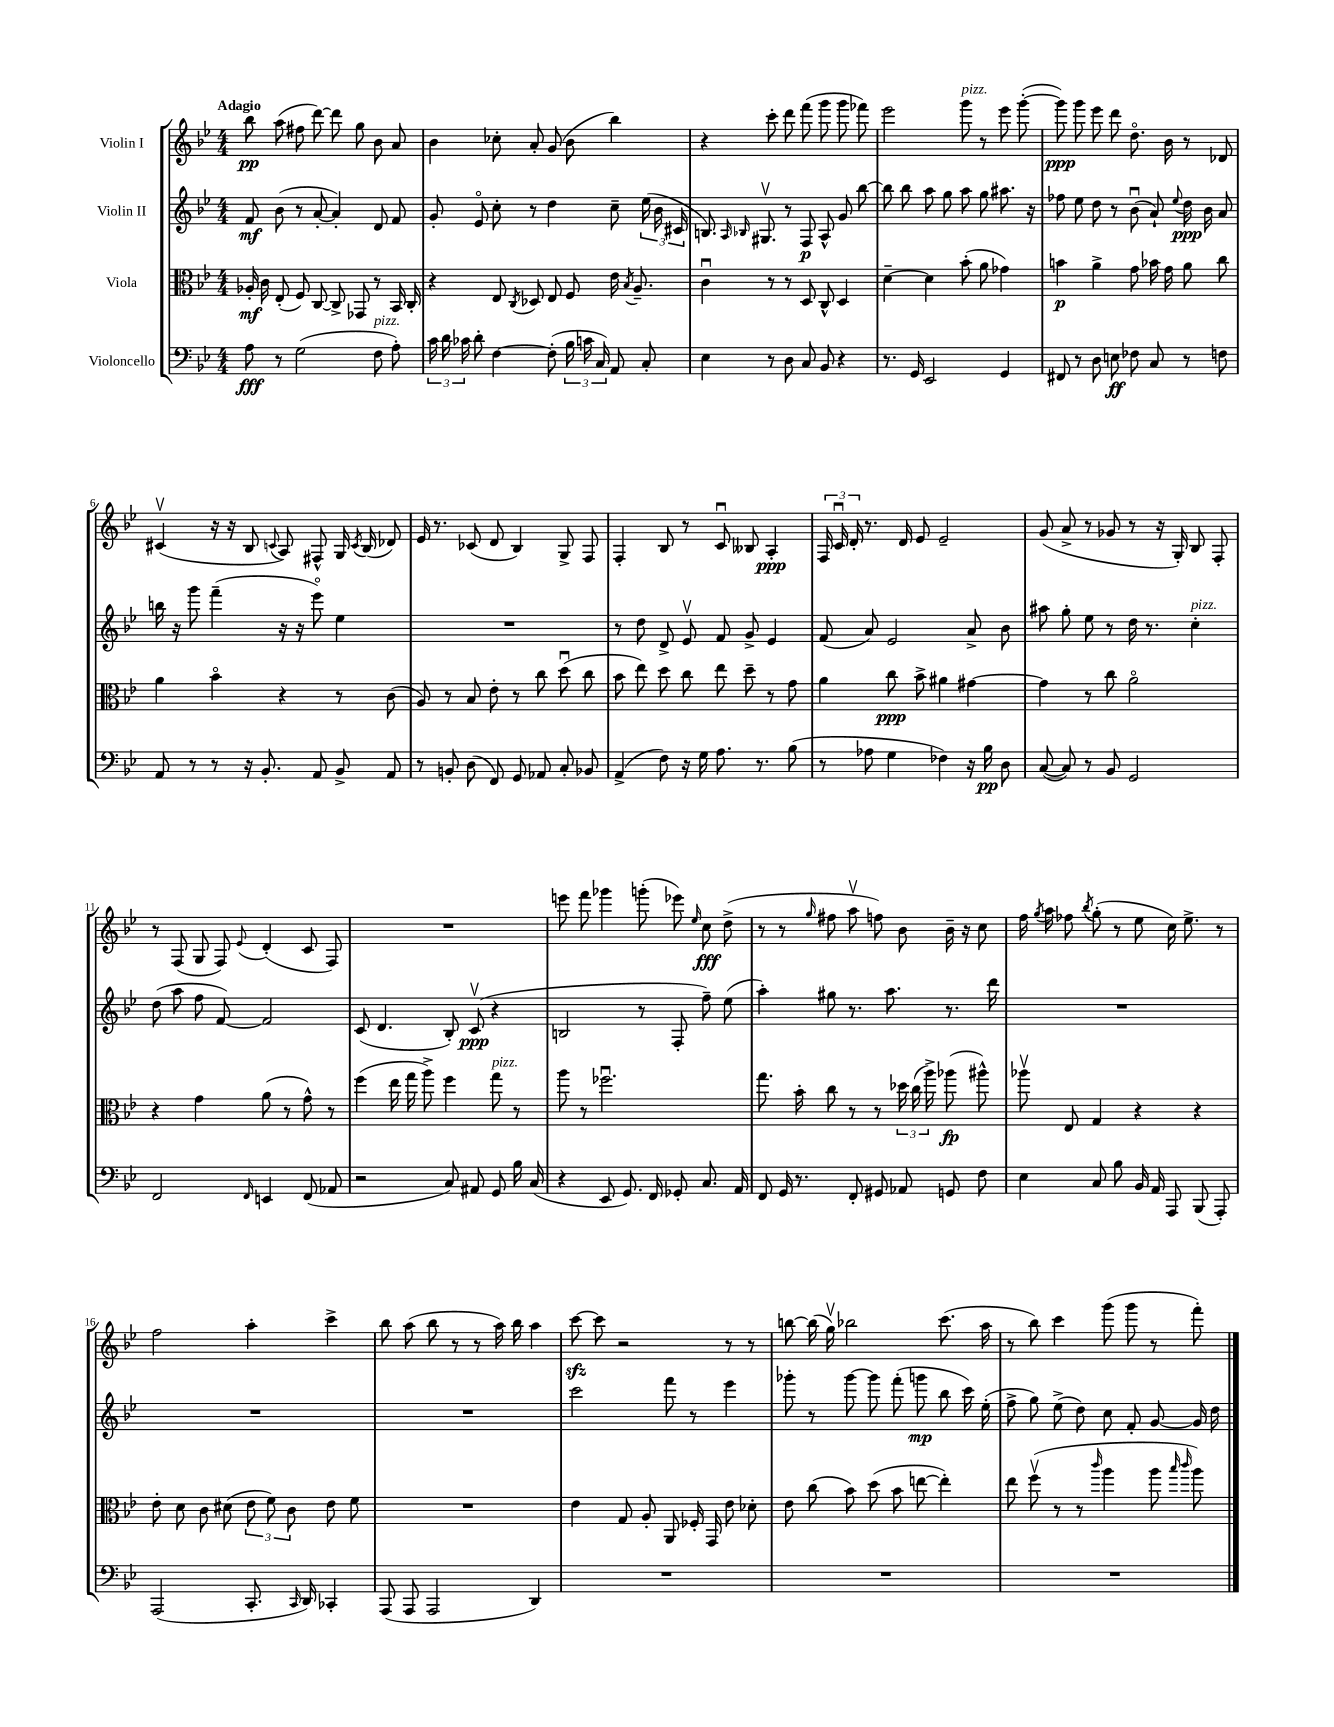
<<
\new StaffGroup <<
\new Staff = "s0" \with { instrumentName = "Violin I" } {
    \clef treble \key bes \major \numericTimeSignature \time 4/4 \tempo "Adagio"
    \autoBeamOff bes''8\pp a''8( fis''8 d'''8~) d'''8 g''8 bes'8 a'8 |
    bes'4 ces''8-. a'8-. g'8( bes'8 bes''4) |
    r4 c'''8-. d'''8 f'''8( g'''8 g'''8 fes'''8) |
    ees'''2 g'''8^\markup { \italic "pizz." } r8 ees'''8 g'''8~-.( |
    g'''8\ppp) g'''8 ees'''8 d'''8 d''8.\flageolet bes'16 r8 des'8 |
    cis'4\upbow( r16 r16 bes8 \appoggiatura { c'8 } a8) fis8-^ g16 \acciaccatura { c'8 } bes16( des'8) |
    ees'16 r8. ces'8( d'8 bes4) g8-> f8 |
    f4-. bes8 r8 c'8\downbow beses8 a4-.\ppp |
    \tuplet 3/2 { f16 c'16\downbow d'16-. } r8. d'16 ees'8 ees'2-- |
    g'8( a'8-> r8 ges'8 r8 r16 g16-.) bes8 f8-. |
    r8 f8( g8 f8) \appoggiatura { ees'8 } d'4-.( c'8 f8) |
    R1 |
    e'''8 f'''8 ges'''4 g'''8-.( ees'''8) \grace { ees''16 } c''8\fff d''8->( |
    r8 r8 \grace { g''16 } fis''8 a''8\upbow f''8) bes'8 bes'16-- r16 c''8 |
    f''16 \acciaccatura { g''8 } a''16 fes''8 \acciaccatura { bes''8 } g''8-.( r8 ees''8 c''16) ees''8.-> r8 |
    f''2 a''4-. c'''4-> |
    bes''8 a''8( bes''8 r8 r8 a''16) bes''16 a''4 |
    c'''8~\sfz c'''8 r2 r8 r8 |
    b''8~ b''16( g''16\upbow) bes''2 c'''8.( a''16 |
    r8 bes''8) c'''4 g'''8( g'''8 r8 f'''8-.) \bar "|." |
}
\new Staff = "s1" \with { instrumentName = "Violin II" } {
    \clef treble \key bes \major \numericTimeSignature \time 4/4
    \autoBeamOff f'8\mf bes'8( r8 a'8~-. a'4-.) d'8 f'8 |
    g'8-. ees'8\flageolet c''8-. r8 d''4 c''8-- \tuplet 3/2 { ees''16( bes'16 cis'16 } |
    b8.) \grace { a16 bes16 } gis8.\upbow r8 f8\p a8-^ g'8 bes''8~ |
    bes''8 bes''8 a''8 g''8 a''8 g''8 ais''8. r16 |
    fes''8 ees''8 d''8 r8 bes'8\downbow( a'8-!) \appoggiatura { ees''8 } d''16\ppp bes'16 a'8 |
    b''16 r16 g'''8 f'''4--( r16 r16 ees'''8\flageolet) ees''4 |
    R1 |
    r8 d''8 d'8-> ees'8\upbow f'8 g'8-> ees'4 |
    f'8( a'8) ees'2 a'8-> bes'8 |
    ais''8 g''8-. ees''8 r8 d''16 r8. c''4-.^\markup { \italic "pizz." } |
    d''8( a''8 f''8 f'8~) f'2 |
    c'8( d'4. bes8-.) c'8\upbow\ppp( r4 |
    b2 r8 f8-. f''8--) ees''8( |
    a''4-.) gis''8 r8. a''8. r8. d'''16 |
    R1 |
    R1 |
    R1 |
    c'''2 f'''8 r8 ees'''4 |
    ges'''8-. r8 ges'''8~ ges'''8 f'''8-.( g'''8\mp bes''8 c'''16) ees''16-.( |
    f''8-> g''8) ees''8->( d''8) c''8 f'8-. g'8~ g'16 d''16 \bar "|." |
}
\new Staff = "s2" \with { instrumentName = "Viola" } {
    \clef alto \key bes \major \numericTimeSignature \time 4/4
    \autoBeamOff aes16-.\mf c'16 ees8-.( f8) c8~ c8-> ges,8 r8 bes,16 c16-. |
    r4 ees8 \acciaccatura { c8 } des8 ees8 f8 ees'16 \acciaccatura { bes8 } a8.-- |
    c'4\downbow r8 r8 d8 c8-^ d4 |
    d'4~-- d'4 bes'8-.( a'8 ges'4) |
    b'4\p a'4-> g'8 bes'16 g'16 a'8 c''8 |
    a'4 bes'4\flageolet r4 r8 c'8( |
    a8) r8 bes8 ees'8-. r8 c''8 d''8\downbow( c''8 |
    bes'8 ees''8) d''8 c''8 ees''8 d''8-- r8 g'8 |
    a'4 c''8\ppp bes'8-> ais'4 gis'4~ |
    gis'4 r8 c''8 a'2\flageolet |
    r4 g'4 a'8( r8 g'8-^) r8 |
    f''4( ees''16 g''16 a''8->) f''4 g''8^\markup { \italic "pizz." } r8 |
    a''8 r8 fes''2.\downbow |
    g''8. bes'16-. c''8 r8 r8 \tuplet 3/2 { des''16 c''16( a''16->) } aes''8\fp( ais''8-^) |
    aes''8\upbow ees8 g4 r4 r4 |
    ees'8-. d'8 c'8 dis'8( \tuplet 3/2 { ees'8 f'8) c'8 } ees'8 f'8 |
    R1 |
    ees'4 g8 a8-. a,8 fes16-. g,16 ees'8 des'8-. |
    ees'8 c''8( bes'8) d''8( bes'8 e''8~ e''4-.) |
    ees''8 f''8\upbow( r8 r8 \grace { c'''16 } a''4 a''8 \grace { bes''16 c'''16 } a''8) \bar "|." |
}
\new Staff = "s3" \with { instrumentName = "Violoncello" } {
    \clef bass \key bes \major \numericTimeSignature \time 4/4
    \autoBeamOff a8\fff r8 g2( f8^\markup { \italic "pizz." } a8-.) |
    \tuplet 3/2 { c'16 d'16 ces'16 } d'8-. f4~ f8-.( \tuplet 3/2 { bes16 c'16 c16) } a,8 c8-. |
    ees4 r8 d8 c8 bes,8 r4 |
    r8. g,16 ees,2 g,4 |
    fis,8 r8 d8 e8\ff fes8 c8 r8 f8 |
    a,8 r8 r8 r16 bes,8.-. a,8 bes,8-> a,8 |
    r8 b,8-. d8( f,8) g,8 aes,8 c8-. bes,8 |
    a,4->( f8) r16 g16 a8. r8. bes8( |
    r8 aes8 g4 fes4) r16 bes16\pp d8 |
    c8~( c8) r8 bes,8 g,2 |
    f,2 \grace { f,16 } e,4 f,8( aes,8 |
    r2 c8) ais,8 g,8 bes16 c16( |
    r4 ees,8 g,8.) f,16 ges,8-. c8. a,16 |
    f,8 g,16 r8. f,8-. gis,8 aes,8 g,8 f8 |
    ees4 c8 bes8 bes,16 a,16 a,,8 bes,,8( a,,8-.) |
    a,,2( c,8.-. \grace { c,16 } d,16) ces,4-. |
    a,,8( a,,8 a,,2 d,4) |
    R1 |
    R1 |
    R1 \bar "|." |
}
>>
>>
